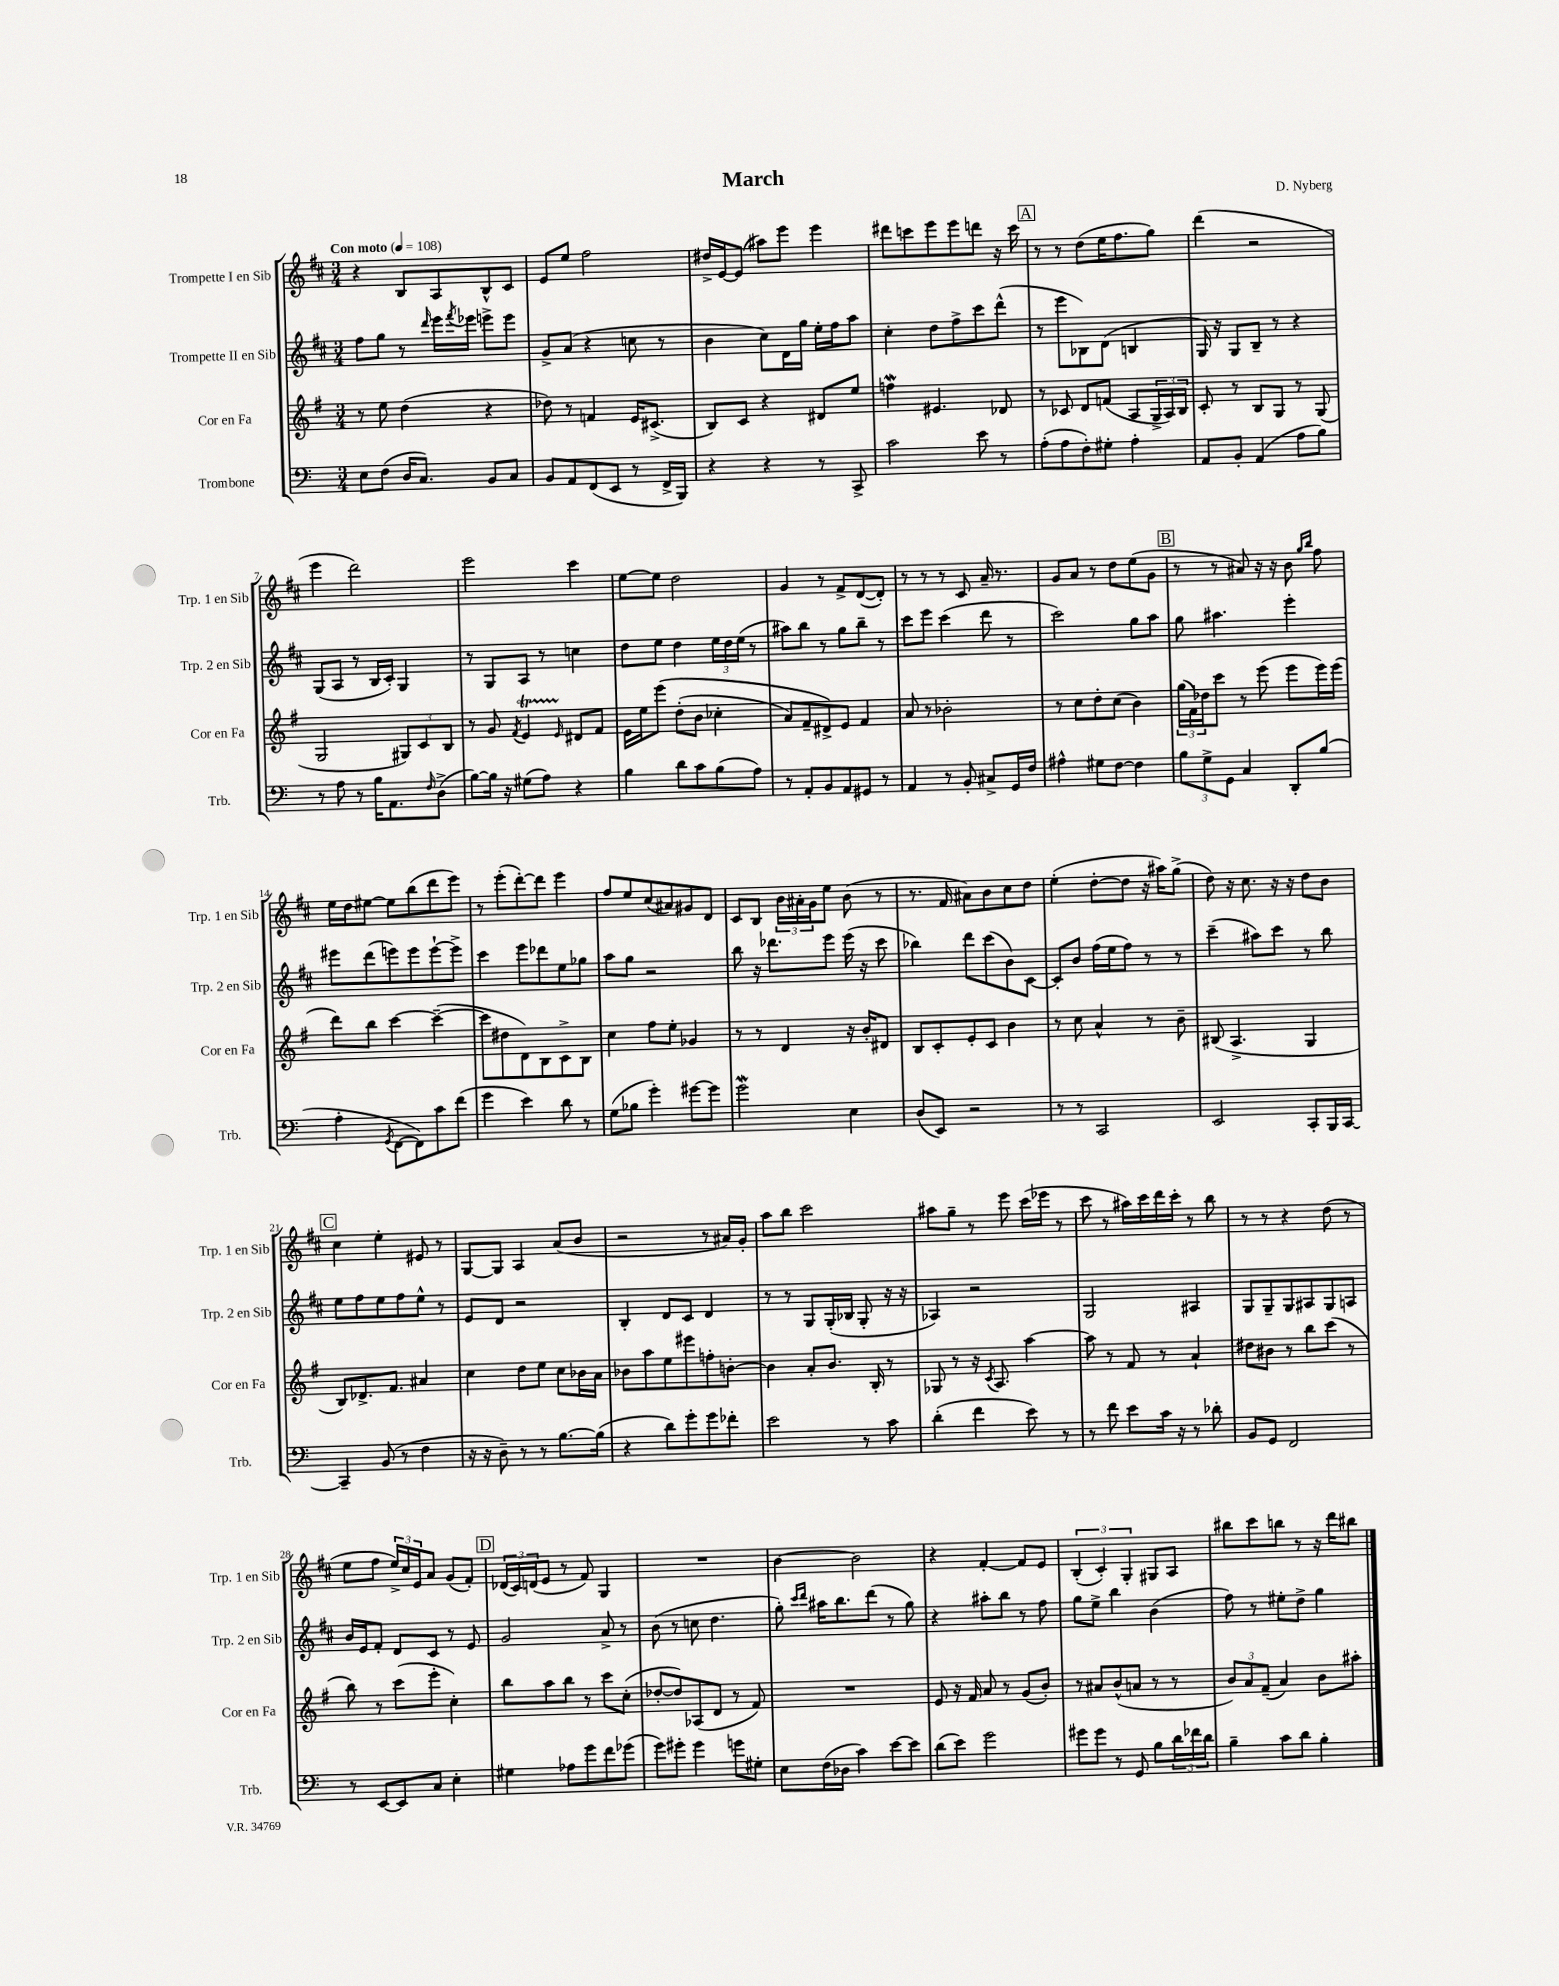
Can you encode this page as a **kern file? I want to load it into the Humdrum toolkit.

**kern	**kern	**kern	**kern
*part4	*part3	*part2	*part1
*staff4	*staff3	*staff2	*staff1
*I"Trombone	*I"Cor en Fa	*I"Trompette II en Sib	*I"Trompette I en Sib
*I'Trb.	*I'Cor en Fa	*I'Trp. 2 en Sib	*I'Trp. 1 en Sib
*clefF4	*clefG2	*clefG2	*clefG2
*k[]	*k[f#]	*k[f#c#]	*k[f#c#]
*M3/4	*M3/4	*M3/4	*M3/4
*MM108	*MM108	*MM108	*MM108
=1	=1	=1	=1
!	!	!	!LO:TX:a:B:t=Con moto
8E\L	8r	8ff#\L	4r
(8F\J	8ee\	8gg\J	.
16D/KL	(4dd\	8r	8B/L
8.C/J)	.	.	.
.	.	16qqddd/	.
.	.	16eee\LL	8A/
.	.	8qfff#/	.
.	.	16eee-X\JJ	.
8BB/L	4r	8eeen^\L	8B^^/
8C/J	.	8eee\J	8c#/J
=2	=2	=2	=2
8BB/L	8dd-X\)	8g^/L	8e/L
8AA/	8r	(8a/J	8ee/J
(8FF/	4fn/	4r	2ff#\
8EE/J	.	.	.
8r	16e/KL	8ccn\	.
.	(8.c#X^/J	.	.
16FF^/LL	.	8r	.
16BBB/JJ)	.	.	.
=3	=3	=3	=3
4r	8B/L)	4b\	16dd#X^/LL
.	.	.	[16e/J
.	8c/J	.	(8e/J]
4r	4r	8cc#\L)	8aa#X\L)
.	.	16d\L	8eee\J
.	.	16gg\JJ	.
8r	8d#X/L	16ee'\LL	4eee\
.	.	16ff#\J	.
8CC^/	8ee/J	8aa\J	.
=4	=4	=4	=4
2c\	4ffnw\	4cc#'\	8ddd#X\L
.	.	.	8cccn\
.	4.e#X/	8dd\L	8eee\
.	.	8ff#^\	8eee\
8e\	.	8ccc#\	8dddn\J
8r	8d-X/	(8ddd^^\J	16r
.	.	.	16ccc\
!!LO:REH:place=s1:t=A
=5	=5	=5	=5
(8A'\L	8r	8r	8r
8A\	8c-X/	8eee\L	8r
8F'\)	8d/L	8B-X\)	(8dd\L
8G#X'\J	(8fn/J	(8d\J	16ee\K
.	.	.	8.ff#\
4A'\	8A/L	4Bn/	.
.	24G^/L	.	8gg\J)
.	24A/)	.	.
.	24B/JJ	.	.
=6	=6	=6	=6
8AA/L	8c'/	16G/)	(4ddd\
.	.	16r	.
8BB'/J	8r	8G/L	.
(4AA/	8B/L	8B~/J	2r
.	8G/J	8r	.
8A\L	8r	4r	.
8B\J)	(8G/	.	.
!!LO:LB:g=z
=7	=7	=7	=7
8r	2G/	(8G/L	4eee\
8A\	.	8A/J	.
8r	.	8r	2ddd\)
16B\KL	.	16B/LL	.
8.AA\	.	16c#'/JJ)	.
.	12G#X/L)	4G/	.
.	12c/	.	.
16qqF/	.	.	.
(8D^\J	.	.	.
.	12B/J	.	.
=8	=8	=8	=8
[8B\L)	8r	8r	2eee\
16B\Jk]	8g/	8G/L	.
16r	.	.	.
.	8qf#/	.	.
(8G#X\L	4eT/	8A/J	.
8A\J)	.	8r	.
.	16qqe/	.	.
4r	8d#X/L	4ccn\	4ccc#\
.	8f#/J	.	.
=9	=9	=9	=9
4B\	16e\LL	8dd\L	[8ee\L
.	16ee\J	.	.
.	(8eee\J	8ee\J	8ee\J]
8d\L	(8dd'\L	4dd\	2dd\
8c\	8b\J	.	.
(8B\	4cc-X'\	24ee\LL	.
.	.	24dd\	.
.	.	(24ee\JJ	.
8A\J)	.	8r	.
=10	=10	=10	=10
8r	8a/L)	8aa#X\L)	4g/
8AA'/L	8f#~/	8bb\J	.
8BB/	8d#X^/)	8r	8r
8AA/	8e/J	8gg\L	8f#^/L
8GG#X/J	4f#/	8bb~\J	([8d/
8r	.	8r	8d'/J])
=11	=11	=11	=11
4AA/	8a/	8ccc#\L	8r
.	8r	8eee\J	8r
8r	2b-X'\	(4ccc#\	8r
8BB'/	.	.	8c#/
8C#X^/L	.	8ddd\	16a~/
.	.	.	8.r
16GG/L	.	8r	.
16F/JJ	.	.	.
=12	=12	=12	=12
4A#X^^\	8r	2ccc#\)	8g/L
.	8cc\L	.	8a/J
8G#X\L	8dd'\	.	8r
[8F\J	(8cc\J	.	8dd\L
4F\]	4b\)	8gg\L	(8ee\
.	.	8aa\J	8g\J
!!LO:REH:place=s1:t=B
=13	=13	=13	=13
12B\L	(24gg\LL	8gg\	8r
.	24f#\)	.	.
12G^\	24dd-X\J	.	.
.	8ccc\J	4.aa#X\	8r
12GG\J	.	.	.
4C/	8r	.	8a#X/)
.	(8eee\	.	16r
.	.	.	16r
8DD'/L	8eee\L	4eee'\	8b\
.	.	.	16qqgg/LL
.	.	.	16qqbb/JJ
(8B/J	16eee\L)	.	8ff#\
.	(16eee\JJ	.	.
!!LO:LB:g=z
=14	=14	=14	=14
4A'\	8ddd\L)	8eee#X\L	16ee\LL
.	.	.	16dd\J
.	8bb\J	(8ddd\	[8ee#X\J
8qGG/	.	.	.
[8FF\L	[4ccc\	8eeen\)	8ee#\L]
8FF\])	.	8eee\	(8bb\
8c\	(4ccc~\_	[8eee`\	8ddd\
(8f\J	.	8eee^\J]	8eee\J)
=15	=15	=15	=15
4g\	8ccc\L]	4ccc#\	8r
.	8dd#X\	.	(8eee'\L
4e\)	8d\)	8eee\L	[8ddd'\)
.	8B\	8ddd-X\	8ddd\J]
8d\	8c^\	8ee\	4eee\
8r	8B\J	8gg-X\J	.
=16	=16	=16	=16
(8G\L	4cc\	8aa\L	8ff#/L
8B-X\J	.	8gg\J	8ee/
4g'\)	8ff#\L	2r	(8cc#/
.	8ee'\J	.	8a#X/)
[8g#X\L	4g-X/	.	8g#X/
8g#\J]	.	.	8d/J
=17	=17	=17	=17
2gW\	8r	8bb\	8c#/L
.	8r	16r	8B/J
.	.	8.ddd-X\L	.
.	4d/	.	24b\LL
.	.	.	24a#X'\
.	.	.	24g\J
.	.	8eee\J	8ee\J
4E\	16r	(16eee\	(8b\
.	16b'/KL	16r	.
.	8d#X/J	8ccc#\	8r
=18	=18	=18	=18
(8D/L	8B/L	4bb-X\)	8.r
8EE/J)	8c'/	.	.
.	.	.	16f#/
2r	8e'/	8ddd\L	8a#X\L)
.	8c/J	(8ccc#\	8b\
.	4b\	8b\)	8cc#\
.	.	[8c#\J	8dd\J
=19	=19	=19	=19
8r	8r	8c#'/L]	(4ee'\
8r	8cc\	8b/J	.
2CC/	4a^^/	(16ff#\LL	[8dd'\L
.	.	16ee\J	.
.	.	8ff#\J)	8dd\J]
.	8r	8r	16r
.	.	.	16aa#X\KL)
.	8b~\	8r	(8gg^\J
=20	=20	=20	=20
2EE/	(8B#X/	(4ccc#~\	8dd\)
.	4.A^/	.	16r
.	.	.	8.cc#\
.	.	8aa#X\L)	.
.	.	8ccc#\J	16r
.	.	.	16r
8CC'/L	4G/	8r	8dd\L
16BBB/L	.	8bb\	8b\J
[16CC/JJ	.	.	.
!!LO:LB:g=z
!!LO:REH:place=s1:t=C
=21	=21	=21	=21
4CC~/]	8B/L)	8ee\L	4cc#\
.	8.d-X^/	8ff#\	.
(8BB/	.	8ee\	4ee'\
.	8.f#/J	.	.
8r	.	8ff#\	.
4F\	4a#X/	8ee^^\J	8e#X/
.	.	8r	8r
=22	=22	=22	=22
16r	4cc\	8e/L	[8G/L
16r	.	.	.
8D~\)	.	8d/J	8G/J]
8r	8dd\L	2r	4A/
8r	8ee\J	.	.
[8.B\L	8cc\L	.	(8a/L
.	16b-X\L	.	8b/J
(16B\Jk]	16a\JJ	.	.
=23	=23	=23	=23
4r	8b-X\L	4B'/	2r
.	8aa\	.	.
8d\L)	8ee\	8d/L	.
8g'\	8eee#X\	8c#/J	.
8g\	8ffn'\	4d/	8r
8f-X'\J	[8bn'\J	.	16a#X/LL)
.	.	.	16g'/JJ
=24	=24	=24	=24
2e\	4b\]	8r	8aa\L
.	.	8r	8bb\J
.	8a'/L	8G/L	2ccc#\
.	8.b/J	(16G'/L	.
.	.	16B-X/JJ	.
8r	.	8G'/	.
.	16B'/	.	.
8c\	8r	16r	.
.	.	16r	.
=25	=25	=25	=25
(4d'\	8G-X/	4A-X/)	8aa#X\L
.	8r	.	8gg~\J
4f\	16r	2r	8r
.	8qc/	.	.
.	8.A/	.	.
.	.	.	8eee\
8e\)	[4aa\	.	(16ccc#\LL
.	.	.	16eee-X\JJ
8r	.	.	8r
=26	=26	=26	=26
8r	8aa\]	2G/	8ccc#\
8f\	8r	.	8r
8e\L	8f#/	.	16aa#X\LL)
.	.	.	16ccc#\
16c\Jk	8r	.	16ddd\
16r	.	.	16ccc#'\JJ
8r	4a`/	4A#X/	8r
8d-X'\	.	.	8bb\
=27	=27	=27	=27
8BB/L	8dd#X\L	8G/L	8r
8GG/J	8b#X\J	8G~/	8r
2FF/	8r	8G/	4r
.	8bb\L	8A#X/	.
.	(8ccc\J	8G/	(8dd\
.	8r	8An/J	8r
!!LO:LB:g=z
=28	=28	=28	=28
8r	8bb\)	16b/LL	8ee\L
.	.	16e/J	.
[8EE/L	8r	8f#'/J	8ff#\J
8EE/]	(8ccc\L	8d/L	24ee^/LL)
.	.	.	24cc#/
.	.	.	24e/J
8C/J	8eee'\J	8c#/J	8a/J
4E'\	4cc'\)	8r	(8g/L
.	.	8e/	8f#'/J)
!!LO:REH:place=s1:t=D
=29	=29	=29	=29
4G#X\	8bb\L	2g/	(24d-X/LL
.	.	.	24c#/)
.	.	.	(24dn/J
.	8aa\	.	8e/J
8A-X\L	8bb\J	.	8r
8g\	8r	.	8f#/)
8f\	8ccc\L	8a^/	4G/
(8g-X\J	(8cc'\J	8r	.
=30	=30	=30	=30
8g\L)	[8dd-X'/L	(8b\	2.r
8g#X'\J	8dd-/])	8r	.
4g#\	(8A-X/	8ccn\	.
.	8d/J	4.dd\	.
8gn\L	8r	.	.
8G#X'\J	8f#/)	.	.
=31	=31	=31	=31
8E\L	2.r	8gg'\)	[4b\
.	.	16qqccc#/LL	.
.	.	16qqddd/JJ	.
(16F\L	.	16aa#X\KL	.
16D-X\JJ	.	8.bb\	.
4c\)	.	.	2b\]
.	.	(8ddd\J	.
[8e\L	.	8r	.
8e\J]	.	8gg\)	.
=32	=32	=32	=32
(8d\L	8e/	4r	4r
8e\J)	16r	.	.
.	16f#/	.	.
2g\	8a/	8aa#X'\L	[4f#'/
.	8r	8bb\J	.
.	(8g/L	8r	8f#/L]
.	8b'/J)	8ff#\	8e/J
=33	=33	=33	=33
8g#X\L	8r	8gg\L	(6B'/
8g#\J	8a#X/L	8ee^\J	.
.	.	.	6c#'/)
8r	(8b^^/	4bb\	.
.	.	.	6G'/
8GG/	8an/J	.	.
8B\L	8r	(4b\	8G#X/L
24d\L	8r	.	8A/J
24f-X\	.	.	.
24d\JJ	.	.	.
=34	=34	=34	=34
4B~\	12b/L)	8ff#\)	8bb#X\L
.	12a/	.	.
.	.	8r	8ccc#\
.	(12f#~/J	.	.
8c\L	4a/)	8ee#X'\L	8bbn\J
8d\J	.	8dd^\J	8r
4B'\	8b\L	4gg\	16r
.	.	.	16ddd\KL
.	8aa#X'\J	.	8bb#X\J
==	==	==	==
*-	*-	*-	*-
